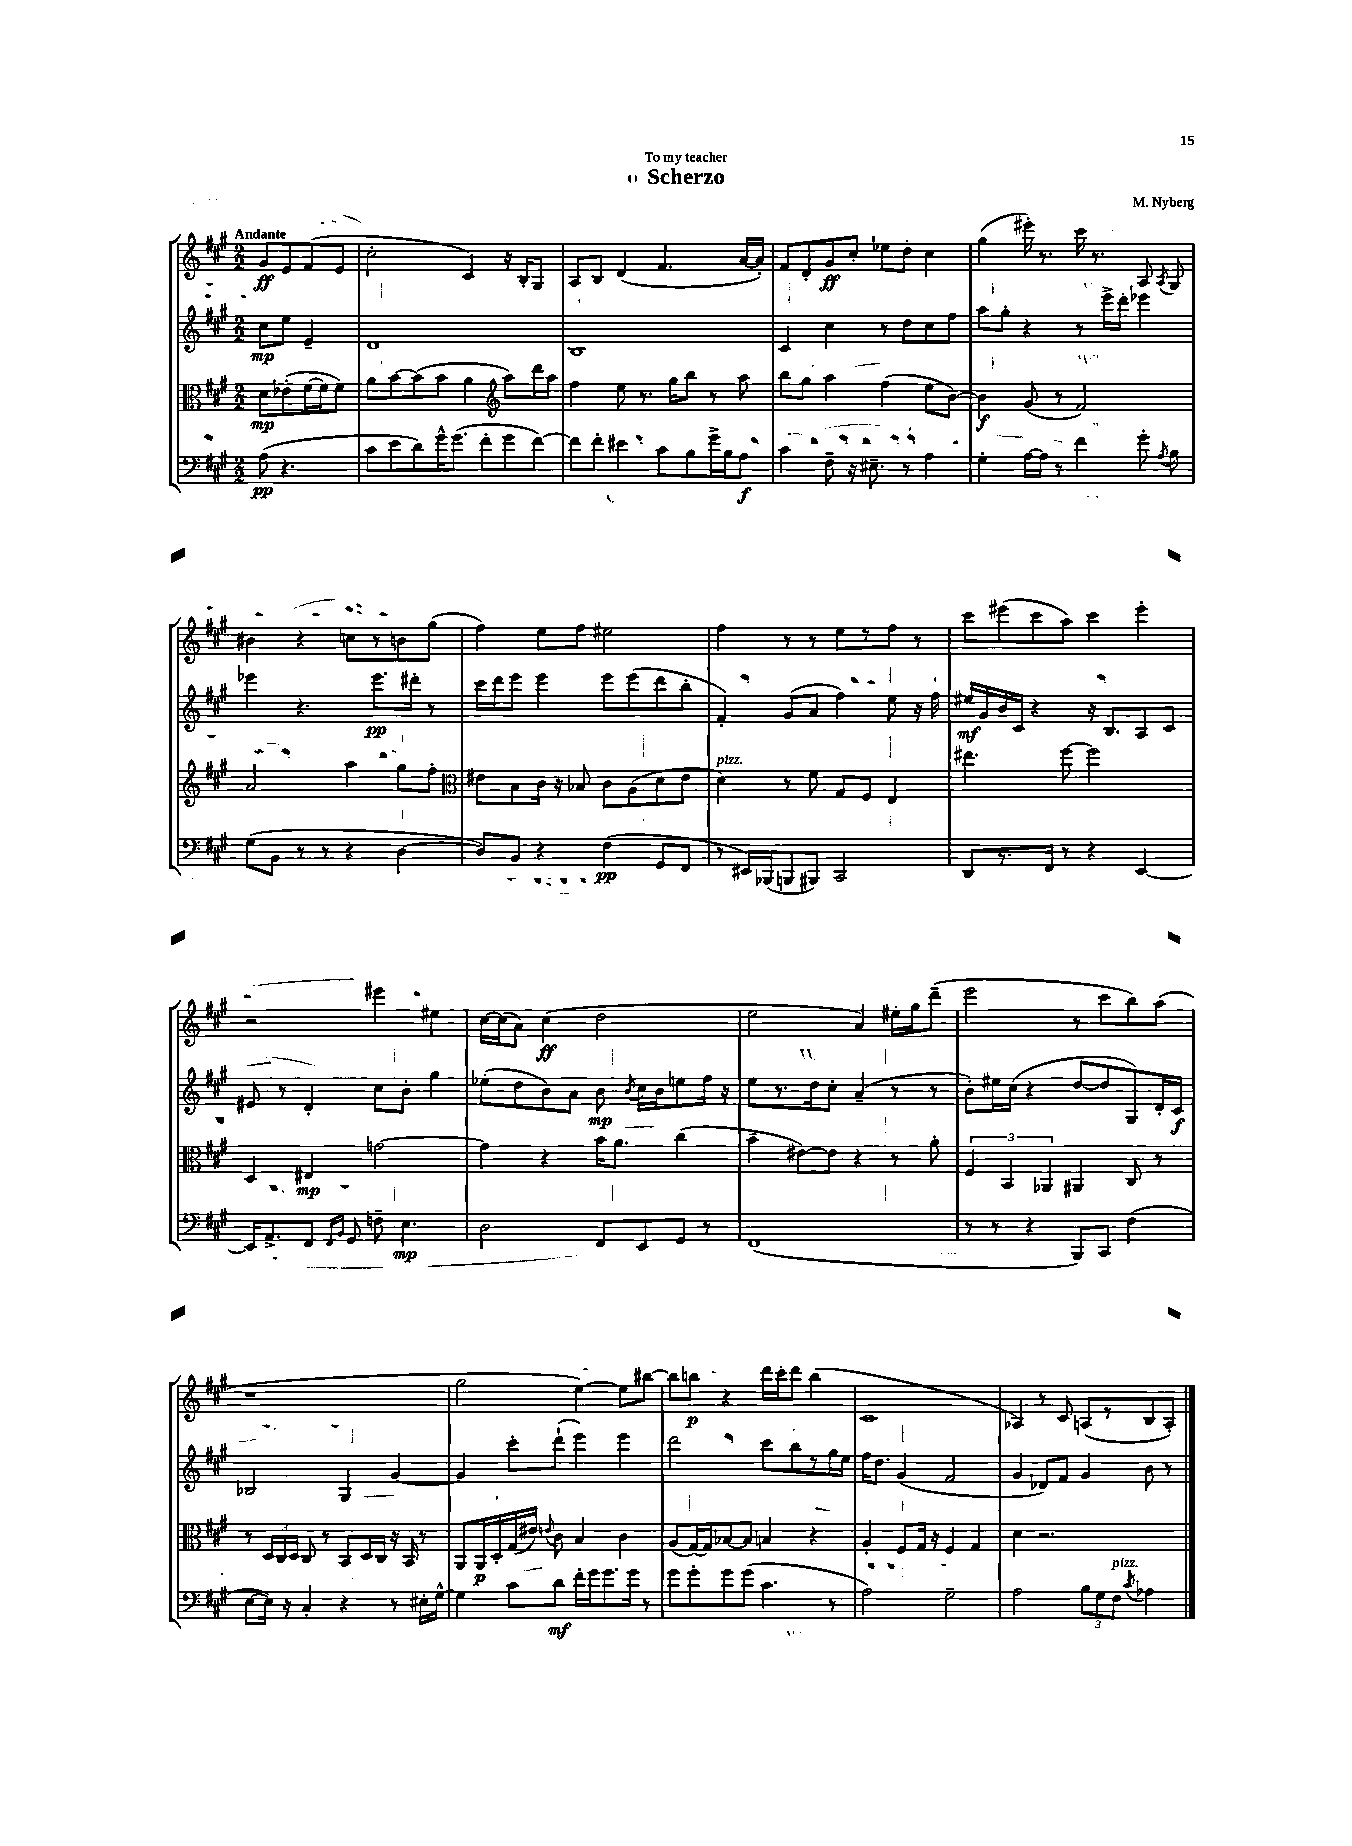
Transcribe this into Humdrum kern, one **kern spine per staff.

**kern	**kern	**kern	**kern
*staff4	*staff3	*staff2	*staff1
*clefF4	*clefC3	*clefG2	*clefG2
*k[f#c#g#]	*k[f#c#g#]	*k[f#c#g#]	*k[f#c#g#]
*M2/2	*M2/2	*M2/2	*M2/2
(8A	8d	8cc#	8g#
4.r	(8e-'	8ee	8e
.	[16f#	4e~	(8f#
.	16f#]	.	.
.	8f#)	.	8e
=	=	=	=
8c#	8a	1d	2cc#'
8e	[8b	.	.
8d)	(8b]	.	.
16g#^^	8b	.	.
(8.g#	.	.	.
.	4a	.	4c#)
8f#'	.	.	.
*	*clefG2	*	*
8g#	8aa)	.	16r
.	.	.	16B'
[8f#)	16ddd	.	8G#
.	16aa	.	.
=	=	=	=
8f#]	4ff#	1B	8A
8f#'	.	.	8B
4e#	8ee	.	(4d
.	8.r	.	.
8c#	.	.	4.f#
.	16gg#	.	.
8B	8bb	.	.
16g#^	8r	.	.
16B	.	.	.
8A	8aa	.	[16a
.	.	.	16a'])
=	=	=	=
4c#	8bb	4c#	8f#
.	8gg#	.	8d'
8F#~	4aa	4cc#	8g#
16r	.	.	8cc#'
8.E#~	.	.	.
.	(4ff#	8r	8ee-
8r	.	8dd	8dd'
4A	8ee	8cc#	4cc#
.	[8b)	8ff#	.
=	=	=	=
4G#'	4b]	8aa	(4gg#
.	.	8gg#'	.
[16A	(8g#	4r	16eee#')
16A]	.	.	8.r
8r	8r	.	.
4f#	2f#)	8r	16ccc#
.	.	.	8.r
.	.	16eee^	.
.	.	16ddd'	.
8g#'	.	4eee-	8A
8qA	.	.	8qA
8B	.	.	8G#
=	=	=	=
(8G#	2a	4eee-	4b#
8BB	.	.	.
8r	.	4.r	4r
8r	.	.	.
4r	4aa	.	8cc
.	.	8.eee-	8r
[4D	8gg#	.	8b
.	.	16ddd#'	.
.	8ff#'	8r	(8gg#
=	=	=	=
*	*clefC3	*	*
8D])	8e#	16ccc#	4ff#)
.	.	16ddd	.
8BB	8B	8eee	.
4r	16c#	4eee	8ee
.	16r	.	.
.	8B-	.	8ff#
(4F#	8c#	8eee	2ee#
.	(8A	(8eee	.
8GG#	8d	8ddd	.
8FF#	8e#	8bb'	.
=	=	=	=
8r	4d)	4f#')	4ff#
16EE#)	.	.	.
(16BBB-	.	.	.
8BBB	8r	(8g#	8r
8BBB#)	8f#	8a	8r
2CC#	8G#	4ff#)	8ee
.	8F#	.	8r
.	4E	8ee	8ff#
.	.	16r	8r
.	.	16ff#	.
=	=	=	=
8DD	4.ee#	16ee#	8ccc#
.	.	16g#	.
8.r	.	16b	(8eee#
.	.	16c#	.
.	.	4r	8ccc#
16FF#	.	.	.
8r	[8ff#	.	8aa)
4r	2ff#]	16r	4ccc#
.	.	8.B	.
[4EE	.	8A	4eee#'
.	.	8c#	.
=	=	=	=
16EE]	4D	8e#	2r
8.AA^	.	.	.
.	.	8r	.
8FF#	4E#	4d'	.
16qqFF#	.	.	.
16qqBB	.	.	.
8GG#	.	.	.
8F~	[2g	8cc#	4eee#
4.E	.	8b'	.
.	.	4gg#	4ee#
=	=	=	=
2D	4g]	(8ee-'	[16cc#
.	.	.	(16cc#]
.	.	8dd	8a)
.	4r	8b)	(4cc#
.	.	8a	.
8FF#	16b	8b	2dd
.	8.a	.	.
.	.	8qb	.
8EE	.	16cc#	.
.	.	16b	.
8GG#	(4cc#	8ee	.
8r	.	16ff#	.
.	.	16r	.
=	=	=	=
(1FF#	4b~	8ee	2ee
.	.	8.r	.
.	[8e#)	.	.
.	.	16dd	.
.	8e#]	8cc#'	.
.	4r	(4a~	4a)
.	8r	8r	16ee#'
.	.	.	16gg#
.	8a'	8r	(8ddd~
=	=	=	=
8r	6F#	8b')	2eee
8r	.	16ee#	.
.	6BB	.	.
.	.	(16cc#	.
4r	.	4r	.
.	6AA-	.	.
8BBB)	4AA#	[8dd	8r
8CC#	.	8dd]	8ccc#
(4F#	8C#	8G#)	8bb)
.	8r	16d'	(8aa
.	.	16c#	.
=	=	=	=
[8E	8r	2B-	1r
16E])	24D	.	.
.	24C#	.	.
16r	.	.	.
.	24D	.	.
4C#'	8C#	.	.
.	8r	.	.
4r	8BB	4G#	.
.	16D	.	.
.	16C#	.	.
8r	16r	[4g#	.
.	16BB	.	.
16E#'	8r	.	.
[16G#^^	.	.	.
=	=	=	=
4G#]	8AA	4g#]	2gg#
.	16AA	.	.
.	16D'	.	.
8c#	(16G#	8ccc#'	.
.	16e#)	.	.
.	8qqe	.	.
8d	8c#	(8ddd`	.
16f#'	4B	4eee)	[4ee)
16g#	.	.	.
8.g#	.	.	.
.	4c#	4eee	8ee]
16g#	.	.	.
8r	.	.	[8bb#
=	=	=	=
8g#	(8A	2ddd	8bb#]
8g#'	[16G#)	.	8bb
.	16G#]	.	.
8g#	[8B-	.	4r
(8g#	8B-]	.	.
4.c#	4B	8ccc#	16ddd
.	.	.	16ccc#'
.	.	8bb	8ddd
.	4r	8r	(4bb
8r	.	16gg#	.
.	.	16ee	.
=	=	=	=
2A)	4A'	16ff#	1c#
.	.	8.dd	.
.	8F#	(4g#	.
.	16G#	.	.
.	16r	.	.
2G#~	4F#	2f#	.
.	4G#	.	.
=	=	=	=
2A	4d	4g#	4A-)
.	2.r	8d-)	8r
.	.	8f#	8c#
12B	.	4g#	(8A
12G#	.	.	.
.	.	.	8r
12F#	.	.	.
8qc#	.	.	.
4A-	.	8b	8B
.	.	8r	8A')
==	==	==	==
*-	*-	*-	*-
